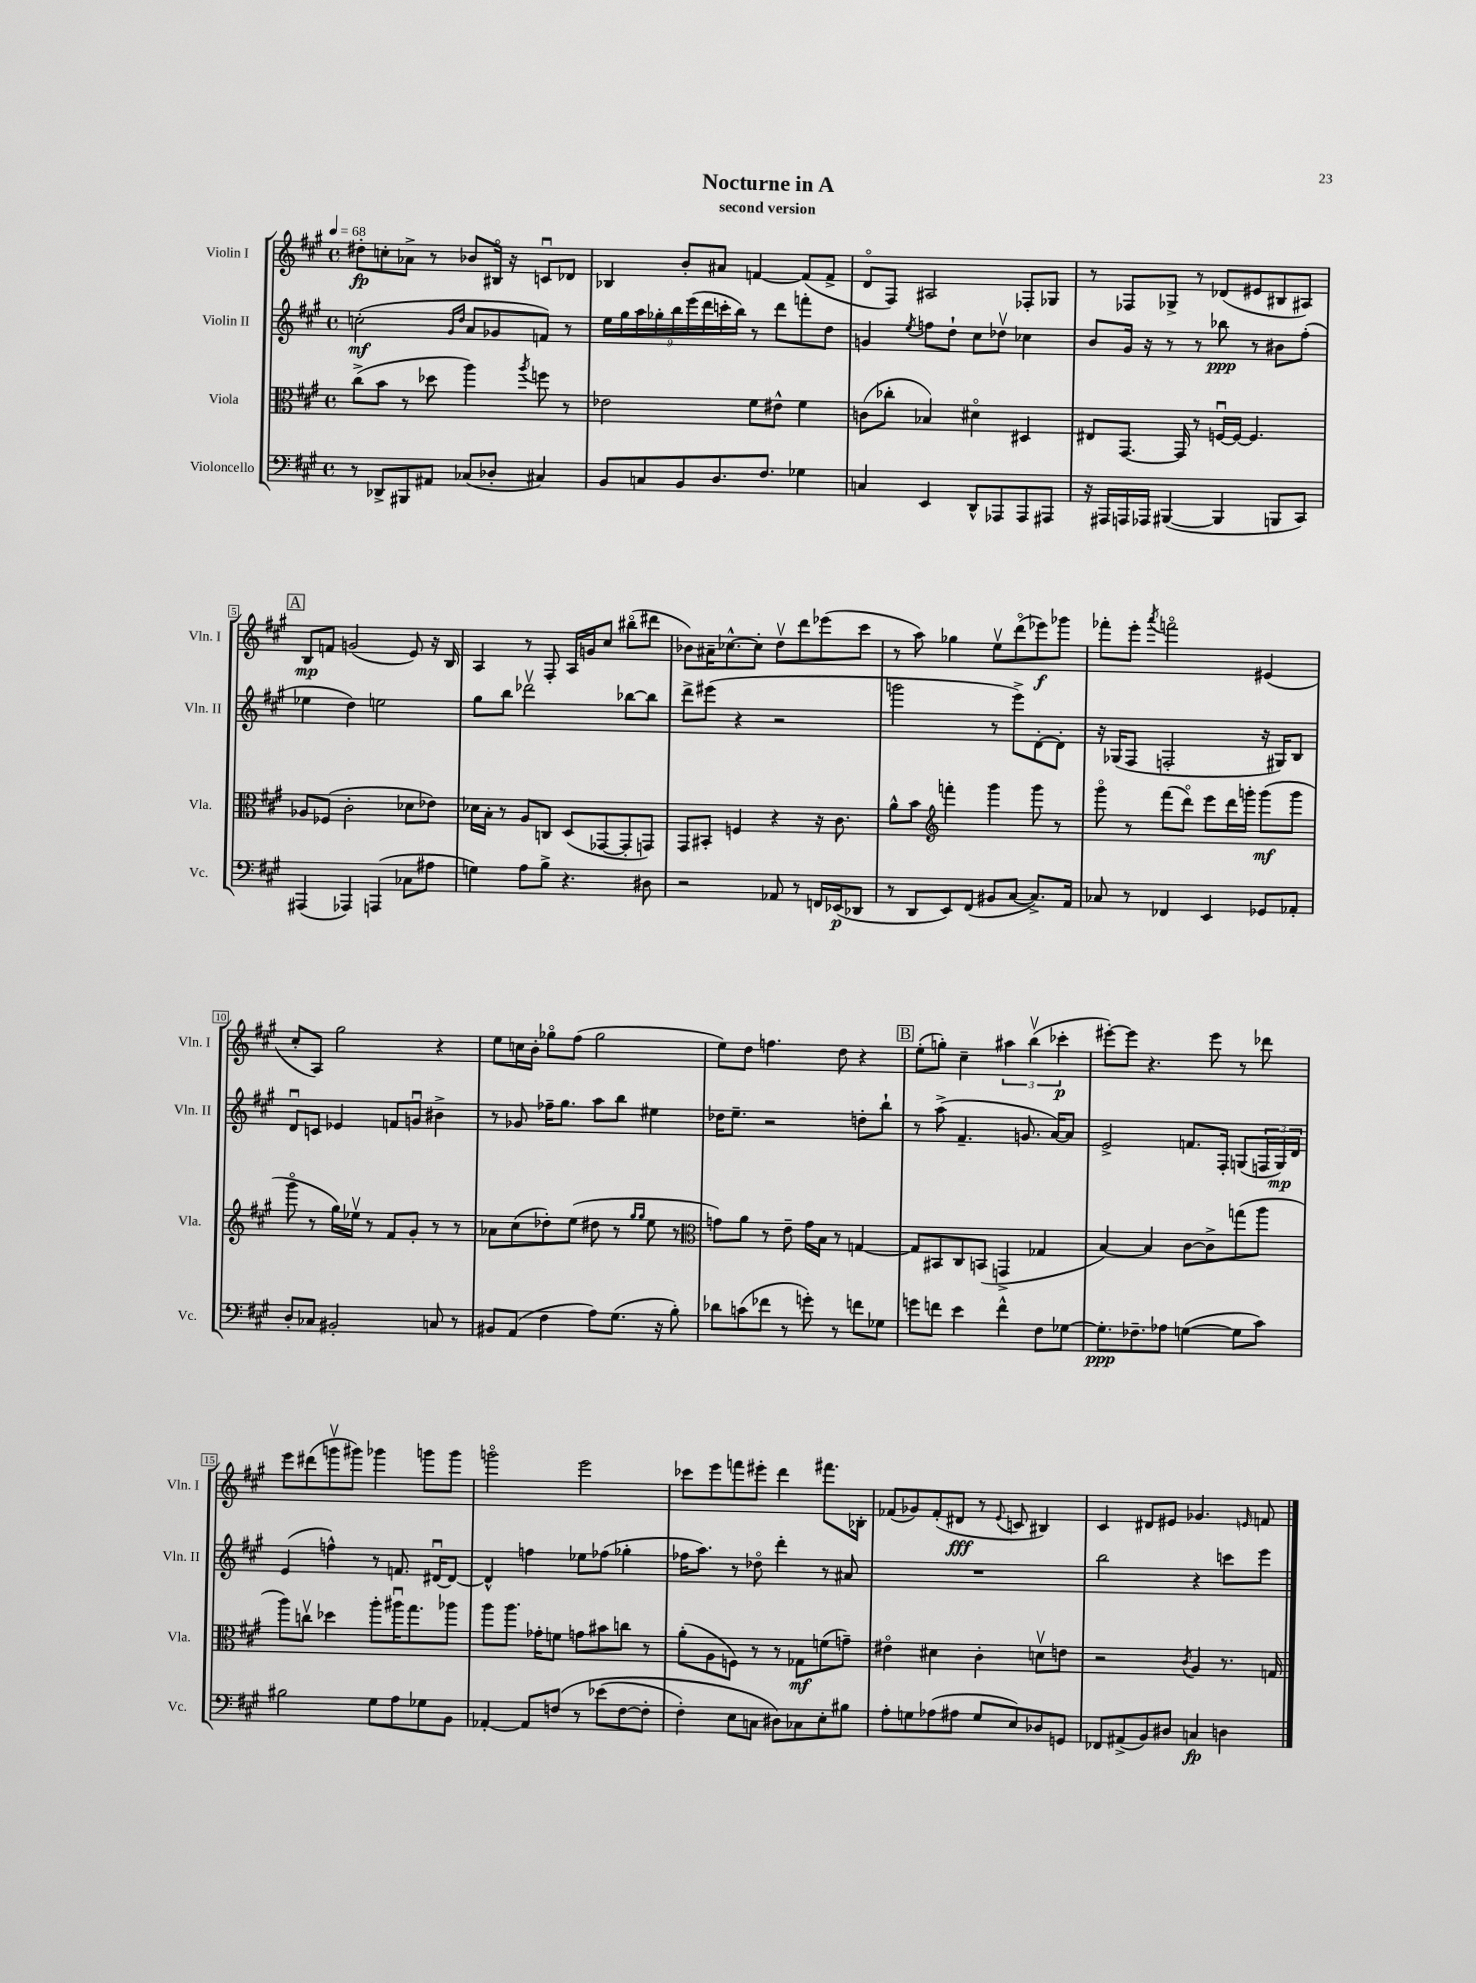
\header { title = "Nocturne in A" subtitle = "second version" }
<<
\new StaffGroup <<
\new Staff = "s0" \with { instrumentName = "Violin I" shortInstrumentName = "Vln. I" } {
    \clef treble \key a \major \defaultTimeSignature \time 4/4 \tempo 4 = 68
    dis''8-.\fp c''8-. aes'8-> r8 bes'8 bis16\flageolet r16 c'8\downbow des'8 |
    bes4 b'8-. ais'8 f'4~ f'8( f'8-> |
    d'8\flageolet fis8) ais2 fes8-. ges8 |
    r8 fes8 ges8-> r8 des'8( eis'8 bis8 ais8) |
    \mark \markup { \box "A" } b8\mp f'8 g'2( e'8) r16 b16 |
    a4 r8 fis8-. a16 g'16 cis''8 bis''8\flageolet( dis'''8 |
    bes'8) ais'16-- ces''8.~-^ ces''8-. d''8\upbow d'''8 ees'''8( cis'''8 |
    r8 a''8) ges''4 e''8\upbow d'''8\flageolet( ees'''8\f) ges'''8 |
    fes'''8-. e'''8-. \acciaccatura { a'''8 } f'''2\flageolet eis'4( |
    cis''8-. a8) gis''2 r4 |
    e''8 c''16 b'16-. ges''8\flageolet fis''8( ges''2 |
    e''8) d''8 f''4. d''8 r4 |
    \mark \markup { \box "B" } e''8-.( g''8-.) cis''4-- \tuplet 3/2 { ais''4 b''4\upbow( ces'''4-.\p } |
    eis'''8~-.) eis'''8 r4. eis'''8 r8 des'''8 |
    e'''8 dis'''8( g'''8\upbow gis'''8) ges'''4 g'''8 g'''8 |
    g'''2\flageolet e'''2 |
    ces'''8 e'''8 f'''8 eis'''8-. d'''4 fis'''8. bes16-. |
    fes'8( ges'8) fes'8-.( dis'8\fff r8 \appoggiatura { e'8 } c'8 bis4) |
    cis'4 dis'8 eis'8 ges'4. \grace { e'16 } f'8 \bar "|." |
}
\new Staff = "s1" \with { instrumentName = "Violin II" shortInstrumentName = "Vln. II" } {
    \clef treble \key a \major \defaultTimeSignature \time 4/4
    c''2-.\mf( \grace { gis'16 d''16 } a'8 ges'8 f'8) r8 |
    \tuplet 9/8 { e''16 gis''16 a''16 ges''16-. b''16 e'''16( d'''16 c'''16-. b''16) } r8 d'''8 f'''8-. d''8 |
    g'4 \acciaccatura { e''8 } f''8 d''8-! cis''8 des''8\upbow ces''4 |
    b'8 gis'16 r16 r8 r8 bes''8\ppp r8 bis'8 fis''8-.( |
    \mark \markup { \box "A" } ees''4 d''4) e''2 |
    gis''8 b''8 des'''2\upbow bes''8~ bes''8 |
    d'''8-> eis'''8( r4 r2 |
    g'''2 r8 e'''8->) d'8~-. d'8-. |
    r16 ges16( fis8 f2-. r16 gis16) b8 |
    d'8\downbow c'8 ees'4 f'8 g'8\downbow bis'4-> |
    r8 ges'8 fes''16-- gis''8. a''8 b''8 eis''4 |
    des''16 e''8.-- r2 d''8-. b''8-! |
    \mark \markup { \box "B" } r8 a''8->( fis'4.-- g'8. a'16~) a'8 |
    e'2-> f'8. fis16-. g8( \tuplet 3/2 { f16 g16\mp) d'16 } |
    e'4( f''4-^) r8 f'8. dis'16~\downbow dis'8~ |
    dis'4-^ f''4 ees''8 fes''8( ges''4-. |
    fes''16 a''8.) r8 des''8\flageolet d'''4-. r8 ais'8 |
    R1 |
    b''2 r4 c'''8 e'''8 \bar "|." |
}
\new Staff = "s2" \with { instrumentName = "Viola" shortInstrumentName = "Vla." } {
    \clef alto \key a \major \defaultTimeSignature \time 4/4
    cis''8->( b'8 r8 des''8 a''4) \acciaccatura { a''8 } f''8 r8 |
    ees'2 fis'8 eis'8-^ fis'4 |
    c'8( ces''8-. bes4) dis'4\flageolet dis4 |
    eis8 gis,8.~ gis,16 r8 f16~\downbow f16~ f4. |
    \mark \markup { \box "A" } aes8 fes8( cis'2-. des'8 ees'8) |
    des'16 b16-. r8 a8 c8 d8( ges,8~ ges,8-. g,8) |
    gis,8 bis,8-. f4 r4 r16 cis'8. |
    a'8-^ b'8 \clef treble f'''4-. gis'''4 gis'''8 r8 |
    gis'''8\flageolet r8 fis'''8( d'''8\flageolet) e'''8 d'''16 g'''16-. g'''8\mf( g'''8 |
    gis'''8\flageolet r8 gis''16) ees''16\upbow r8 fis'8 gis'8-. r8 r8 |
    aes'8 cis''8( des''8-.) e''8( dis''8 r8 \grace { gis''16 gis''16 } e''8 r8 |
    \clef alto g'8) a'8 r8 e'8-- g'16 b16 r8 g4~ |
    \mark \markup { \box "B" } g8 bis,8 cis8 b,8( g,4-> ges4 |
    b4~) b4 cis'8~ cis'8-> g''8( a''8 |
    a''8) c''8\upbow des''4 a''8-. ais''16\downbow gis''8. aes''8 |
    a''8 a''8. ges'16-. f'8 g'8 bis'8 c''8 r8 |
    a'8-.( a8 f8) r8 r8 ges8\mf f'8( g'8--) |
    eis'4\flageolet dis'4 cis'4-. d'8\upbow e'8 |
    r2 \acciaccatura { cis'8 } a4 r8. g16 \bar "|." |
}
\new Staff = "s3" \with { instrumentName = "Violoncello" shortInstrumentName = "Vc." } {
    \clef bass \key a \major \defaultTimeSignature \time 4/4
    r8 des,8-> bis,,8 ais,8 ces8( des8-. cis4) |
    b,8 c8 b,8 d8. fis8. ges4 |
    c4 e,4 d,8-^ aes,,8 aes,,8 ais,,8 |
    r16 ais,,16 a,,16 aes,,16 bis,,4~( bis,,4 b,,8 cis,8) |
    \mark \markup { \box "A" } ais,,4( aes,,4) a,,4( ces8 ais8 |
    g4) a8 b8-> r4. dis8 |
    r2 aes,8 r8 f,16 ees,16\p( des,8 |
    r8 d,8 e,8) fis,8( bis,8 cis8~ cis8.->) a,16 |
    ces8 r8 fes,4 e,4 ges,8 aes,8-. |
    d8-. ces8 bis,2-. c8 r8 |
    bis,8 a,8( fis4 a8) gis8.( r16 b8-.) |
    des'8 c'8( fes'8 r8 g'8-.) r8 f'8 ges8 |
    \mark \markup { \box "B" } g'8 f'8 e'4 f'4-^ fis8 ges8~ |
    ges8.-.\ppp fes8.-- aes8 g4~( g8 cis'8) |
    bis2 gis8 a8 ges8 b,8 |
    aes,4~-. aes,8 f8\( r8 ees'8( f8~ f8-. |
    fis4-.) e8 c8 dis8\) ces8 e8-. bis8 |
    a8-. g8 aes8( ais8 g8 e8) des8 g,8 |
    fes,8 ais,8->( b,8) dis8 c4\fp d4 \bar "|." |
}
>>
>>
\layout { \context { \Score \override BarNumber.stencil = #(make-stencil-boxer 0.1 0.3 ly:text-interface::print) } }
